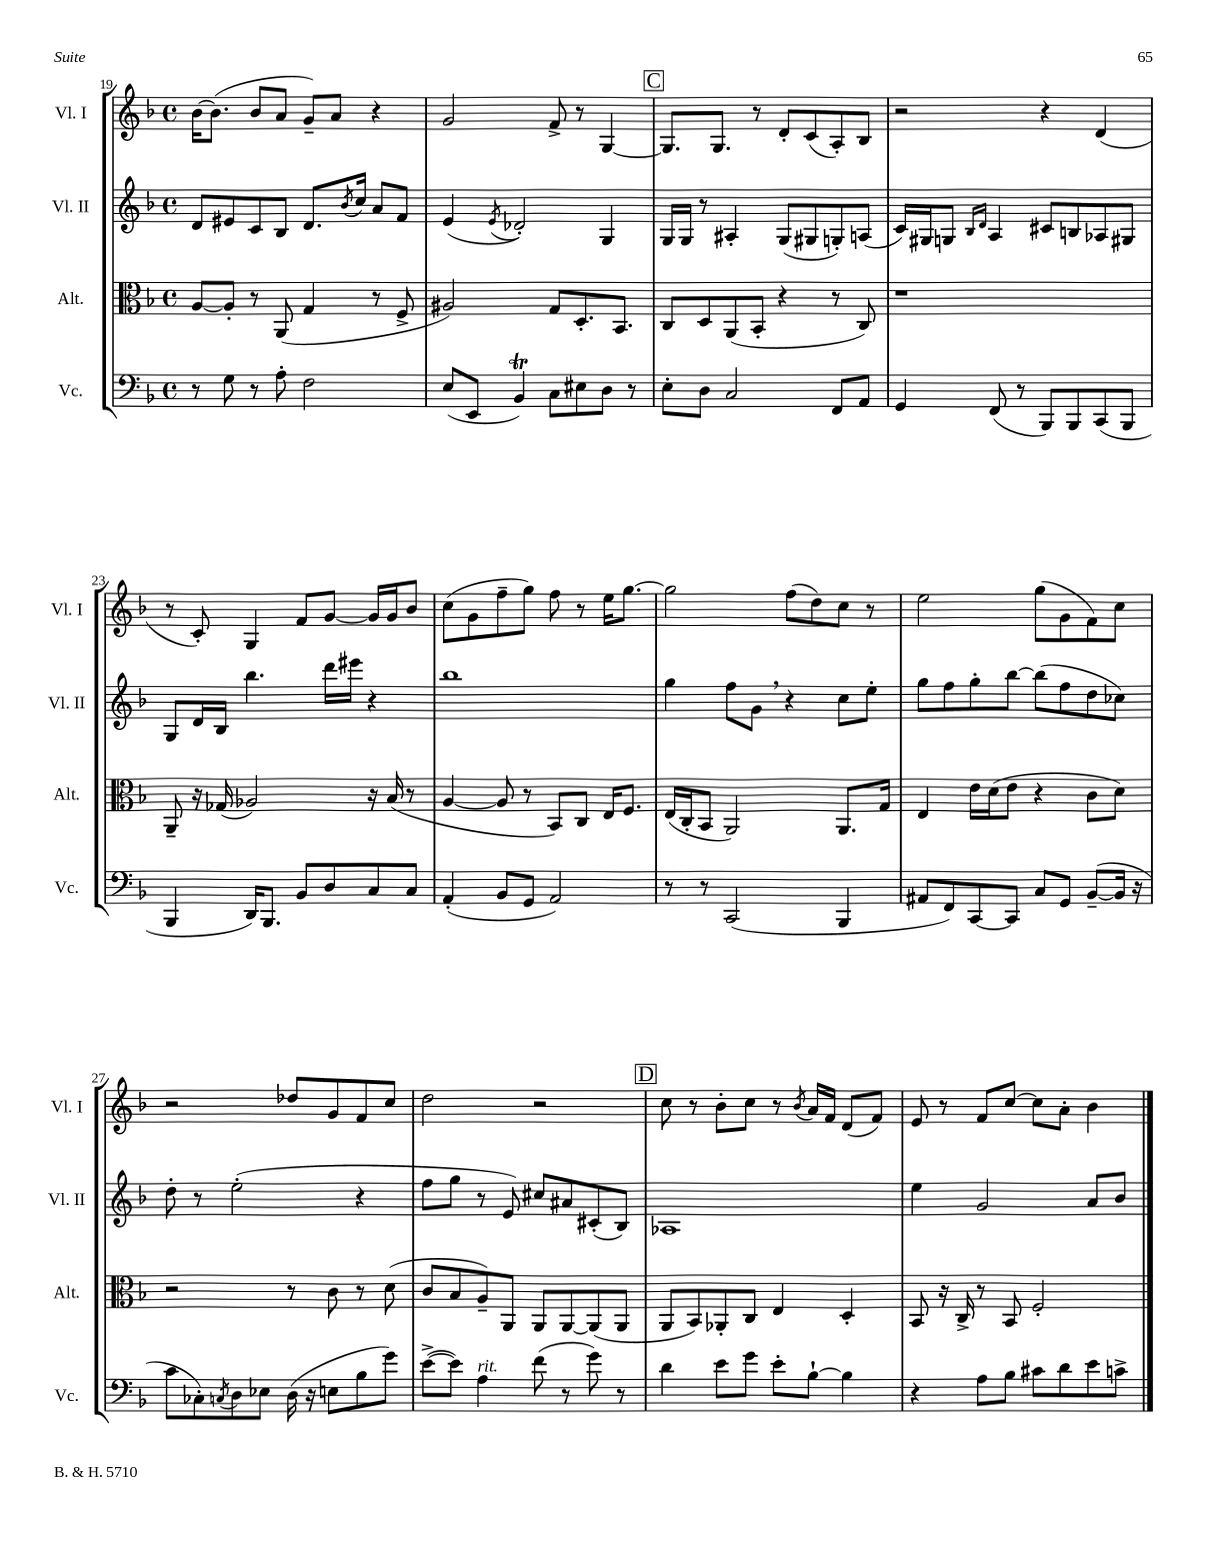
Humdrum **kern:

**kern	**kern	**kern	**kern
*staff4	*staff3	*staff2	*staff1
*clefF4	*clefC3	*clefG2	*clefG2
*k[b-]	*k[b-]	*k[b-]	*k[b-]
*M4/4	*M4/4	*M4/4	*M4/4
*met(c)	*met(c)	*met(c)	*met(c)
8r	[8A	8d	[16b-
.	.	.	(8.b-]
8G	8A']	8e#	.
8r	8r	8c	8b-
8A'	(8AA	8B-	8a
2F	4G	8.d	8g~)
.	.	.	8a
.	.	8qb-	.
.	.	16cc	.
.	8r	8a	4r
.	8F^	8f	.
=	=	=	=
(8E	2A#)	(4e	2g
8EE	.	.	.
.	.	8qe	.
4BB-)	.	2d-')	.
8C	8G	.	8f^
8E#	8.D'	.	8r
8D	.	4G	[4G
.	8.BB-	.	.
8r	.	.	.
=	=	=	=
8E'	8C	16G	8.G]
.	.	16G	.
8D	8D	8r	.
.	.	.	8.G
2C	(8AA	4A#'	.
.	8BB-'	.	8r
.	4r	(8G	8d'
.	.	8G#	(8c
8FF	8r	8G')	8A')
8AA	8C)	(8A	8B-
=	=	=	=
4GG	1r	16c)	2r
.	.	16G#	.
.	.	8G	.
.	.	16qqB-	.
.	.	16qqd	.
(8FF	.	4A	.
8r	.	.	.
8BBB-)	.	8c#	4r
8BBB-	.	8B	.
(8CC	.	8A-	(4d
8BBB-	.	8G#	.
=	=	=	=
4BBB-	8AA~	8G	8r
.	16r	16d	8c')
.	(16G-	16B-	.
16DD)	2A-)	4.bb-	4G
8.BBB-	.	.	.
8BB-	.	.	8f
8D	.	16ddd	[8g
.	.	16eee#	.
8C	16r	4r	16g]
.	(16B-	.	16g
8C	8r	.	8b-
=	=	=	=
(4AA'	[4A	1bb-	(8cc
.	.	.	8g
8BB-	8A]	.	8ff~
8GG	8r	.	8gg)
2AA)	8BB-)	.	8ff
.	8C	.	8r
.	16E	.	16ee
.	8.F	.	[8.gg
=	=	=	=
8r	(16E	4gg	2gg]
.	16C'	.	.
8r	8BB-	.	.
(2CC	2AA)	8ff	.
.	.	8g	.
.	.	4r	(8ff
.	.	.	8dd)
4BBB-	8.AA	8cc	8cc
.	.	8ee'	8r
.	16G	.	.
=	=	=	=
8AA#	4E	8gg	2ee
8FF)	.	8ff	.
[8CC	16e	8gg'	.
.	(16d	.	.
8CC]	8e	[8bb-	.
8C	4r	(8bb-]	(8gg
8GG	.	8ff	8g
([8BB-~	8c	8dd	8f)
16BB-]	8d)	8cc-)	8cc
16r	.	.	.
=	=	=	=
8c	2r	8dd'	2r
8C-')	.	8r	.
8qC	.	.	.
8D	.	(2ee'	.
8E-	.	.	.
(16D	8r	.	8dd-
16r	.	.	.
8E	8c	.	8g
8B-	8r	4r	8f
8g)	(8d	.	8cc
=	=	=	=
([8e^	8c	8ff	2dd
8e])	8B-	8gg	.
4A	8A~)	8r	.
.	8AA	8e)	.
(8f	8AA	8cc#	2r
8r	[8AA	8a#	.
8g)	(8AA]	(8c#'	.
8r	8AA	8B-)	.
=	=	=	=
4d	8AA	1A-	8cc
.	8BB-)	.	8r
8e	8AA-'	.	8b-'
8g	8C	.	8cc
8e'	4E	.	8r
.	.	.	8qb-
[8B-`	.	.	16a
.	.	.	16f
4B-]	4D'	.	(8d
.	.	.	8f)
=	=	=	=
4r	8BB-	4ee	8e
.	16r	.	8r
.	16C^	.	.
8A	8r	2g	8f
8B-	8BB-	.	[8cc
8c#	2F'	.	8cc]
8d	.	.	8a'
8e	.	8a	4b-
8c^	.	8b-	.
==	==	==	==
*-	*-	*-	*-
